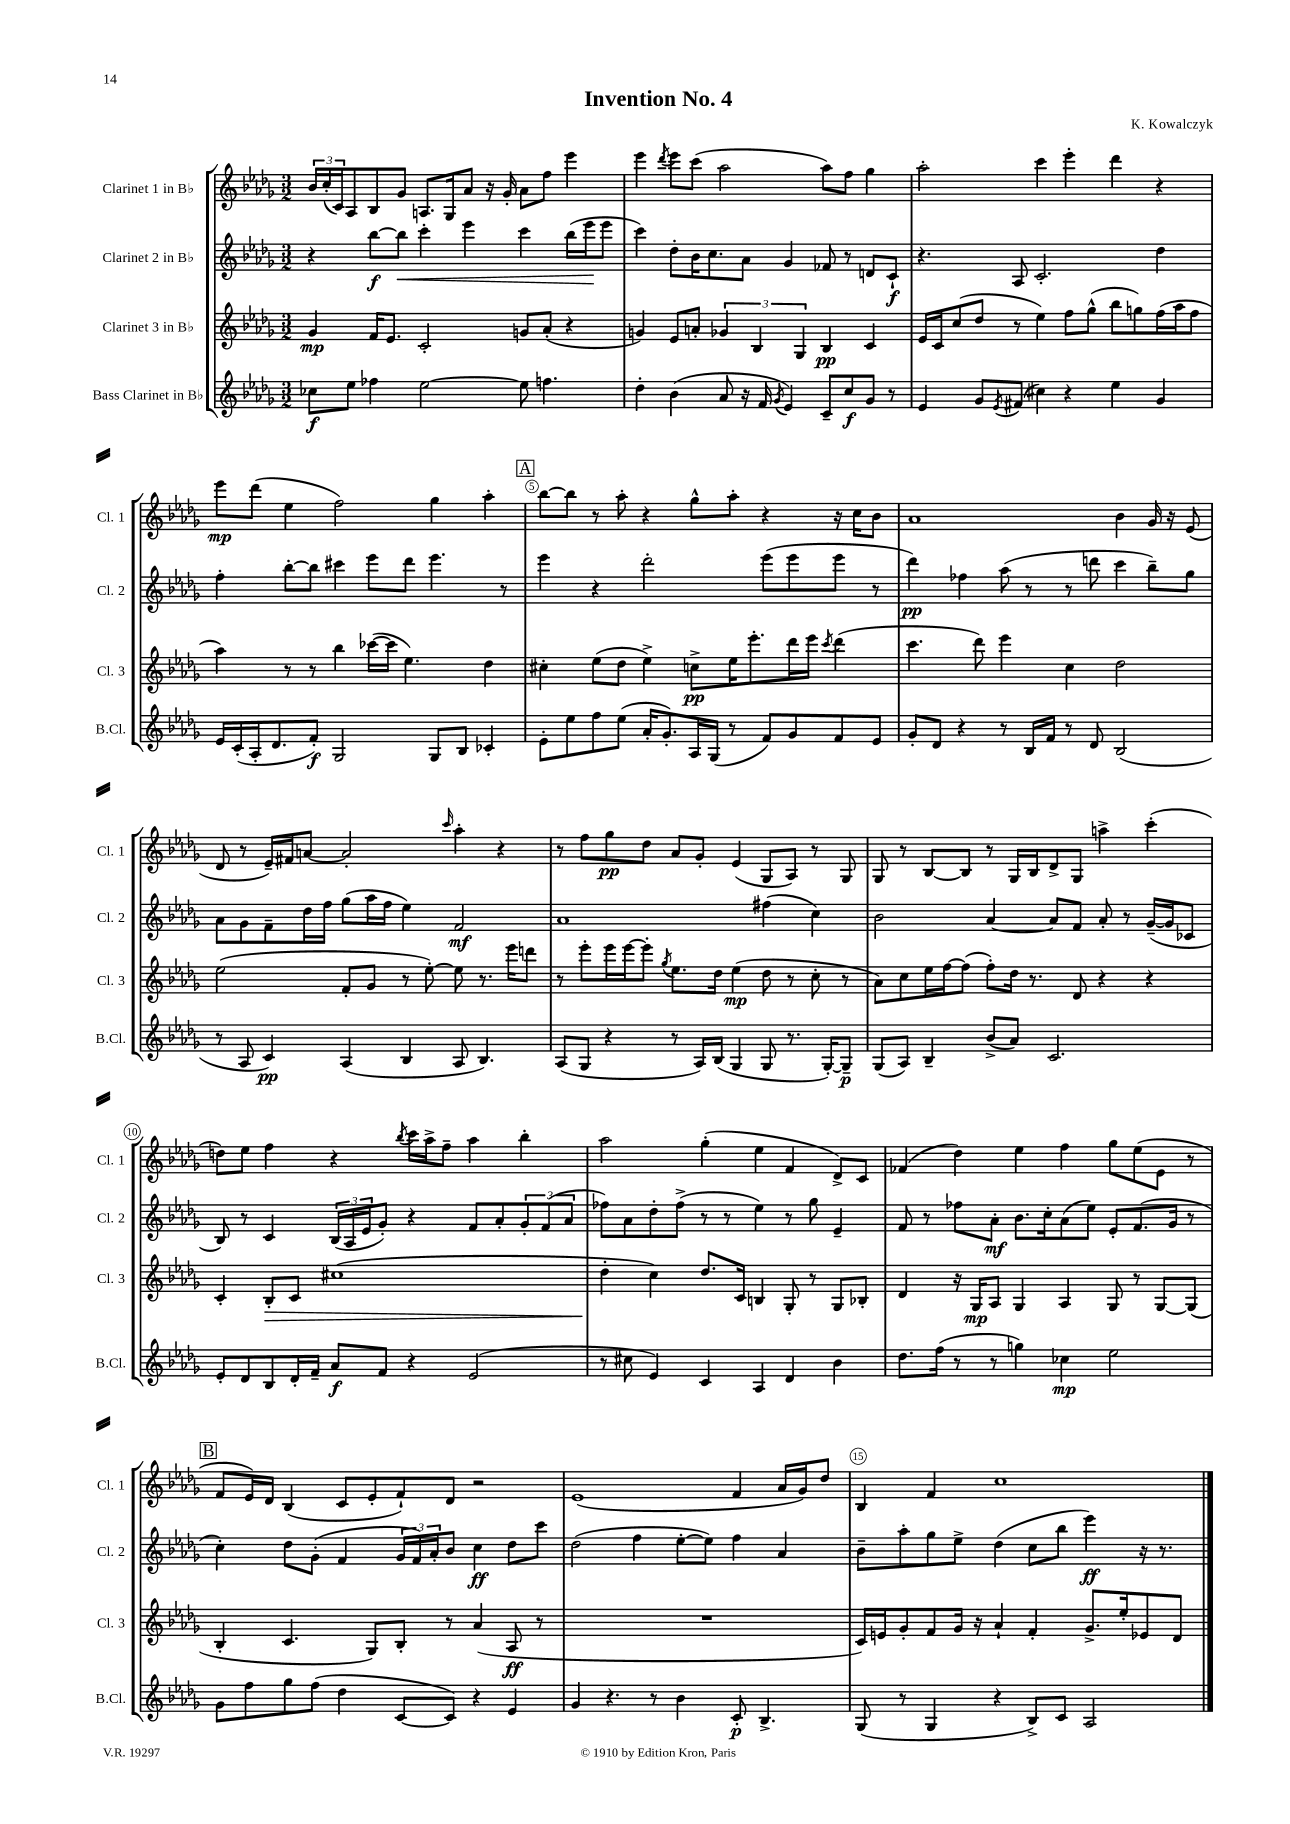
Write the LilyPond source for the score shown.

\header { title = "Invention No. 4" composer = "K. Kowalczyk" }
<<
\new StaffGroup <<
\new Staff = "s0" \with { instrumentName = "Clarinet 1 in Bb" shortInstrumentName = "Cl. 1" } {
    \clef treble \key des \major \numericTimeSignature \time 3/2
    \tuplet 3/2 { bes'16 c''16-.( c'16) } aes8 bes8 ges'8 a8. ges16 aes'8 r16 ges'16-. aes'8 f''8 ees'''4 |
    ees'''4 \acciaccatura { des'''8 } ees'''8 c'''8( aes''2 aes''8) f''8 ges''4 |
    aes''2-. c'''4 ees'''4-. des'''4 r4 |
    ees'''8\mp des'''8( ees''4 f''2) ges''4 aes''4-. |
    \mark \markup { \box "A" } bes''8~ bes''8 r8 aes''8-. r4 ges''8-^ aes''8-. r4 r16 c''16 bes'8 |
    aes'1 bes'4 ges'16 r16 ees'8( |
    des'8 r8 ees'16--) fis'16 a'8~ a'2-. \grace { c'''16 } aes''4-. r4 |
    r8 f''8 ges''8\pp des''8 aes'8 ges'8-. ees'4( ges8 aes8) r8 ges8 |
    ges8 r8 bes8~ bes8 r8 ges16 bes16 des'8-> ges8 a''4-> c'''4-.( |
    d''8) ees''8 f''4 r4 \acciaccatura { bes''8 } c'''16 aes''16-> f''8-- aes''4 bes''4-. |
    aes''2 ges''4-.( ees''4 f'4 des'8->) c'8 |
    fes'4( des''4) ees''4 f''4 ges''8 ees''8( ees'8 r8 |
    \mark \markup { \box "B" } f'8 ees'16) des'16 bes4( c'8 ees'8-. f'8-!) des'8 r2 |
    ees'1( f'4 aes'16 ges'16) des''8 |
    bes4 f'4 c''1 \bar "|." |
}
\new Staff = "s1" \with { instrumentName = "Clarinet 2 in Bb" shortInstrumentName = "Cl. 2" } {
    \clef treble \key des \major \numericTimeSignature \time 3/2
    r4 bes''8~\f bes''8\< c'''4-. ees'''4 c'''4 bes''16( ees'''16\! ees'''8 |
    c'''4) des''8-. bes'16 c''8. aes'8 ges'4 fes'8 r8 d'8 c'8-!\f |
    r4. aes8 c'2.-. des''4 |
    f''4-. bes''8~-. bes''8 cis'''4 ees'''8 des'''8 ees'''4. r8 |
    \mark \markup { \box "A" } ees'''4 r4 des'''2-. ees'''8( ees'''8 ees'''8 r8 |
    des'''4\pp) fes''4 aes''8( r8 r8 d'''8 c'''4 bes''8--) ges''8 |
    aes'8 ges'8 f'8-- des''16 f''16 ges''8( aes''16 f''16 ees''4) f'2\mf |
    aes'1 fis''4( c''4) |
    bes'2 aes'4~ aes'8 f'8 aes'8-. r8 ges'16~--( ges'16 ces'8 |
    bes8) r8 c'4 \tuplet 3/2 { bes16( aes16 ees'16 } ges'8-.) r4 f'8 aes'8-. \tuplet 3/2 { ges'8-. f'8( aes'8 } |
    fes''8) aes'8 des''8-. fes''8->( r8 r8 ees''4) r8 ges''8 ees'4-- |
    f'8 r8 fes''8 aes'8-.\mf bes'8. c''16-. aes'8( ees''8) ees'8-. f'8.( ges'16 r8 |
    \mark \markup { \box "B" } c''4-.) des''8 ges'8-.( f'4 \tuplet 3/2 { ges'16 f'16) aes'16-. } bes'8 c''4\ff des''8 c'''8 |
    des''2( f''4 ees''8~-. ees''8) f''4 aes'4 |
    bes'8-- aes''8-. ges''8 ees''8-> des''4( c''8 bes''8 ees'''4\ff) r16 r8. \bar "|." |
}
\new Staff = "s2" \with { instrumentName = "Clarinet 3 in Bb" shortInstrumentName = "Cl. 3" } {
    \clef treble \key des \major \numericTimeSignature \time 3/2
    ges'4\mp f'16 ees'8. c'2-. g'8 aes'8-.( r4 |
    g'4) ees'8 a'8-. \tuplet 3/2 { ges'4 bes4 ges4 } bes4\pp c'4 |
    ees'16 c'16 c''8( des''8 r8 ees''4) f''8 ges''8-^( bes''8 g''8) f''16( aes''16 f''8 |
    aes''4) r8 r8 bes''4 ces'''16~( ces'''16 ees''4.) des''4 |
    \mark \markup { \box "A" } cis''4-. ees''8( des''8 ees''4->) c''8->\pp ees''16 ees'''8.-. des'''16 ees'''16 \acciaccatura { c'''8 } des'''4( |
    c'''4. des'''8) ees'''4 c''4 des''2 |
    ees''2( f'8-. ges'8 r8 ees''8~-.) ees''8 r8. ees'''16 d'''8 |
    r8 ees'''8-. ees'''16 ees'''16~ ees'''8-. \acciaccatura { ges''8 } ees''8. des''16 ees''4\mp( des''8 r8 c''8-. r8 |
    aes'8) c''8 ees''16 f''16~ f''8( f''8-.) des''16 r8. des'8 r4 r4 |
    c'4-. bes8-.\> c'8 cis''1( |
    des''4-.\! c''4) des''8. c'16 b4 ges8-. r8 ges8 bes8-. |
    des'4 r16 ges16\mp aes8 ges4 aes4 ges8 r8 ges8~ ges8( |
    \mark \markup { \box "B" } bes4-. c'4. ges8) bes8-. r8 aes'4( aes8\ff r8 |
    R1. |
    c'16) e'16 ges'8-. f'8 ges'16 r16 aes'4-! f'4-. ges'8.-> ees''16-. ees'8 des'8 \bar "|." |
}
\new Staff = "s3" \with { instrumentName = "Bass Clarinet in Bb" shortInstrumentName = "B.Cl." } {
    \clef treble \key des \major \numericTimeSignature \time 3/2
    ces''8\f ees''8 fes''4 ees''2~ ees''8 f''4. |
    des''4-. bes'4( aes'8 r16 f'16 \acciaccatura { ges'8 } ees'4) c'8-- c''8\f ges'8 r8 |
    ees'4 ges'8 \acciaccatura { ees'8 } fis'8( cis''4) r4 ees''4 ges'4 |
    ees'16 c'16-.( aes16-. des'8. f'8-.\f) ges2 ges8 bes8 ces'4-. |
    \mark \markup { \box "A" } ees'8-. ees''8 f''8 ees''8( aes'16-. ges'8.-.) aes16 ges16( r8 f'8) ges'8 f'8 ees'8 |
    ges'8-. des'8 r4 r8 bes16 f'16 r8 des'8 bes2( |
    r8 aes8 c'4\pp) aes4( bes4 aes8 bes4.) |
    aes8( ges8 r4 r8 aes16) bes16( ges4 ges8 r8. ges16~-.) ges8--\p |
    ges8( aes8) bes4-- bes'8->( aes'8) c'2. |
    ees'8-. des'8 bes8 des'16-. f'16-- aes'8\f f'8 r4 ees'2( |
    r8 cis''8 ees'4) c'4 aes4 des'4 bes'4 |
    des''8. f''16( r8 r8 g''4) ces''4\mp ees''2 |
    \mark \markup { \box "B" } ges'8 f''8 ges''8 f''8( des''4 c'8~ c'8) r4 ees'4 |
    ges'4 r4. r8 bes'4 c'8-.\p bes4.-> |
    ges8( r8 ges4 r4 bes8->) c'8 aes2 \bar "|." |
}
>>
>>
\layout { \context { \Score \override BarNumber.break-visibility = ##(#f #t #t) barNumberVisibility = #(every-nth-bar-number-visible 5) \override BarNumber.stencil = #(make-stencil-circler 0.1 0.3 ly:text-interface::print) } }
